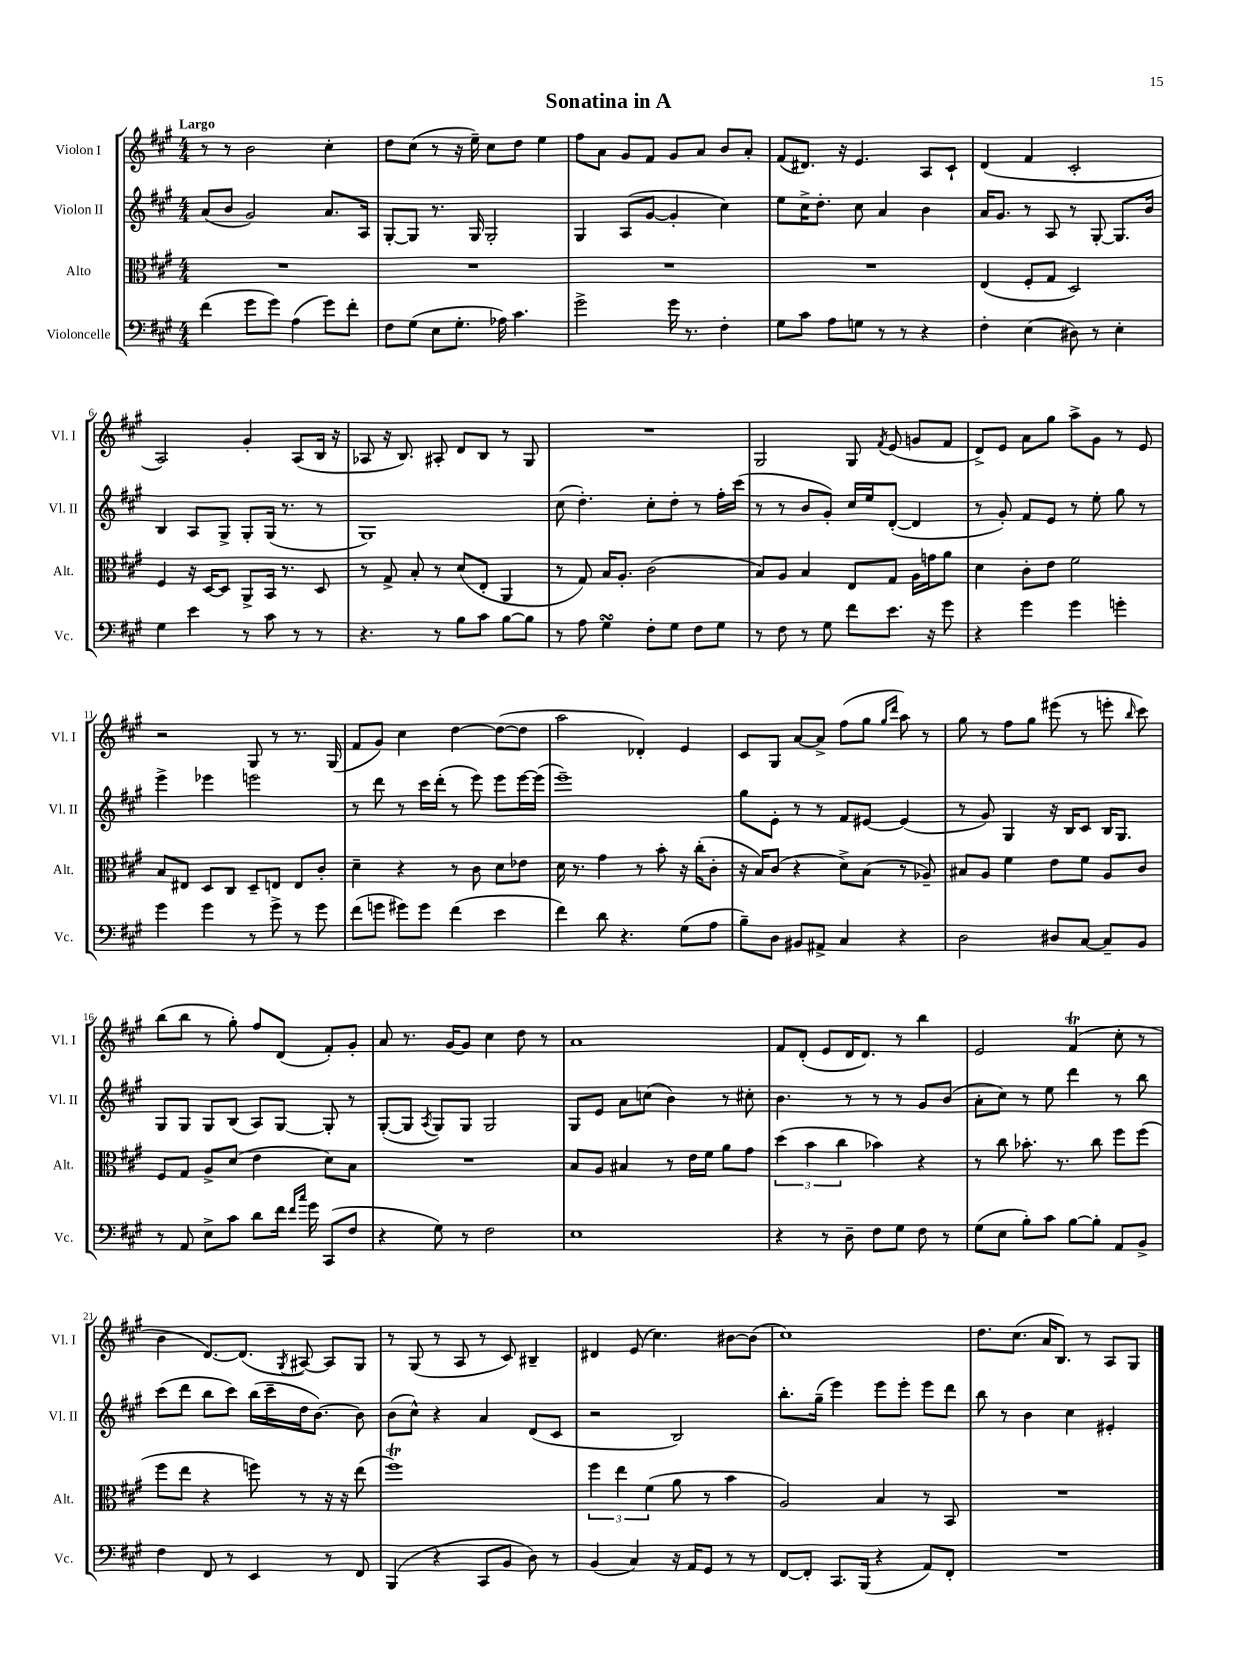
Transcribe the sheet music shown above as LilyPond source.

\header { title = "Sonatina in A" }
<<
\new StaffGroup <<
\new Staff = "s0" \with { instrumentName = "Violon I" shortInstrumentName = "Vl. I" } {
    \clef treble \key a \major \numericTimeSignature \time 4/4 \tempo "Largo"
    \autoBeamOff r8 r8 b'2 cis''4-. |
    d''8[ cis''8]( r8 r16 e''16--) cis''8[ d''8] e''4 |
    fis''8[ a'8] gis'8[ fis'8] gis'8[ a'8] b'8[ a'8]-. |
    fis'8[( dis'8.]) r16 e'4. a8[ cis'8]-! |
    d'4( fis'4 cis'2-. |
    a2) gis'4-. a8[( b16] r16 |
    aes8 r16 b8.) ais8-. d'8[ b8] r8 gis8 |
    R1 |
    gis2 gis8 \acciaccatura { fis'8 } e'8( g'8[ fis'8] |
    d'8[->) e'8] a'8[ gis''8] a''8[-> gis'8] r8 e'8 |
    r2 gis8 r8 r8. gis16( |
    fis'8[ gis'8]) cis''4 d''4~ d''8[~( d''8] |
    a''2 des'4-.) e'4 |
    cis'8[ gis8] a'8[~ a'8]-> fis''8[( gis''8] \grace { gis''16[ d'''16] } a''8) r8 |
    gis''8 r8 fis''8[ gis''8] eis'''8( r8 e'''8-. \grace { b''16 } cis'''8) |
    b''8[( b''8] r8 gis''8-.) fis''8[ d'8]( fis'8[-.) gis'8]-. |
    a'8 r8. gis'16[~ gis'8] cis''4 d''8 r8 |
    a'1 |
    fis'8[ d'8]-.( e'8[ d'16 d'8.]) r8 b''4 |
    e'2 fis'4\trill( cis''8-. r8 |
    b'4 d'8.[~) d'8.]( \acciaccatura { gis8 } ais8~) ais8[ gis8] |
    r8 gis8( r8 a8 r8 cis'8) bis4-- |
    dis'4 e'8( cis''4.) bis'8[~ bis'8]( |
    cis''1) |
    d''8.[ cis''8.]( a'16[ b8.]) r8 a8[ gis8] \bar "|." |
}
\new Staff = "s1" \with { instrumentName = "Violon II" shortInstrumentName = "Vl. II" } {
    \clef treble \key a \major \numericTimeSignature \time 4/4
    \autoBeamOff a'8[( b'8] gis'2) a'8.[ a16] |
    gis8[~-. gis8] r8. gis16 gis2-. |
    gis4 a8[( gis'8]~ gis'4-. cis''4) |
    e''8[ cis''16-> d''8.]-. cis''8 a'4 b'4 |
    a'16[ gis'8.] r8 a8 r8 gis8~-. gis8.[ b'16] |
    b4 a8[ gis8]-> gis8[-. gis16]( r8. r8 |
    gis1) |
    cis''8( d''4.-.) cis''8[-. d''8]-. r8 fis''16[-. cis'''16]( |
    r8 r8 b'8[ gis'8]-.) cis''16[ e''16 d'8]~-.( d'4 |
    r8 gis'8-.) fis'8[ e'8] r8 e''8-. gis''8 r8 |
    e'''4-> ees'''4 e'''2 |
    r8 d'''8 r8 cis'''16[ d'''16]-.( r8 e'''8) e'''8[ e'''16~ e'''16]( |
    e'''1--) |
    gis''8[ e'8]-. r8 r8 fis'8[ eis'8]~ eis'4( |
    r8 gis'8) gis4 r16 b16[ cis'8] b16[ gis8.] |
    gis8[ gis8] gis8[ b8]( a8[) gis8]~ gis8-. r8 |
    gis8[~-.( gis8] \acciaccatura { a8 } gis8[) gis8] gis2 |
    gis8[ e'8] a'8[ c''8]( b'4) r8 cis''8-. |
    b'4. r8 r8 r8 gis'8[ b'8]( |
    a'8[-. cis''8]) r8 e''8 d'''4 r8 b''8 |
    cis'''8[( d'''8] b''8[ cis'''8]) b''16[( cis'''16-- d''16 b'8.]~) b'8 |
    b'8[( cis''8]-^) r4 a'4 d'8[( cis'8] |
    r2 b2) |
    b''8.[-. gis''16]--( e'''4) e'''8[ e'''8]-. e'''8[ d'''8] |
    b''8 r8 b'4 cis''4 eis'4-. \bar "|." |
}
\new Staff = "s2" \with { instrumentName = "Alto" shortInstrumentName = "Alt." } {
    \clef alto \key a \major \numericTimeSignature \time 4/4
    \autoBeamOff R1 |
    R1 |
    R1 |
    R1 |
    e4( fis8[-. gis8] d2) |
    fis4 r16 d16[~ d8] a,8[-> b,16] r8. d8 |
    r8 gis8-> b8-. r8 d'8[( e8]-. a,4 |
    r8 gis8) b16[ a8.]-. cis'2( |
    b8[) a8] b4 e8[ gis8] a16[ g'16 a'8] |
    d'4 cis'8[-. e'8] fis'2 |
    b8[ eis8] d8[ cis8] d8[-- e8] e8[ cis'8]-. |
    d'4-- r4 r8 cis'8 d'8[ ees'8] |
    d'16 r8. gis'4 r8 b'8-. r16 cis''16[-.( cis'8]-. |
    r16 b16[) cis'8]( r4 d'8[->) b8]( r8 aes8--) |
    bis8[ a8] fis'4 e'8[ fis'8] a8[ cis'8] |
    fis8[ gis8] a8[-> d'8]( e'4 d'8[) b8] |
    R1 |
    b8[ a8] bis4 r8 e'16[ fis'16] a'8[ gis'8] |
    \tuplet 3/2 { d''4( b'4 cis''4 } bes'4) r4 |
    r8 cis''8 bes'8.-. r8. cis''8 fis''8[ fis''8]( |
    fis''8[ e''8] r4 f''8) r8 r16 r16 e''8( |
    fis''1\trill) |
    \tuplet 3/2 { fis''4 e''4 fis'4( } a'8 r8 b'4 |
    a2) b4 r8 b,8 |
    R1 \bar "|." |
}
\new Staff = "s3" \with { instrumentName = "Violoncelle" shortInstrumentName = "Vc." } {
    \clef bass \key a \major \numericTimeSignature \time 4/4
    \autoBeamOff fis'4( gis'8[ gis'8]) a4( gis'8[) fis'8]-. |
    fis8[ gis8]( e8[ gis8.]-. aes16) cis'4. |
    gis'2-> gis'16 r8. fis4-. |
    gis8[ cis'8] a8[ g8] r8 r8 r4 |
    fis4-. e4( dis8) r8 e4-. |
    gis4 e'4 r8 cis'8 r8 r8 |
    r4. r8 b8[ cis'8] b8[~ b8] |
    r8 a8 gis4\turn fis8[-. gis8] fis8[ gis8] |
    r8 fis8 r8 gis8 fis'8[ e'8.] r16 gis'8 |
    r4 gis'4 gis'4 g'4-. |
    gis'4 gis'4 r8 gis'8-> r8 gis'8 |
    fis'8[( g'8] gis'8[) gis'8] fis'4( e'4 |
    fis'4) d'8 r4. gis8[( a8] |
    b8[--) d8] bis,8[ ais,8]-> cis4 r4 |
    d2 dis8[ cis8]~ cis8[-- b,8] |
    r8 a,8 e8[-> cis'8] d'8[ fis'16] \grace { fis'16[ cis''16] } gis'16 cis,8[( fis8] |
    r4 gis8) r8 fis2 |
    e1 |
    r4 r8 d8-- fis8[ gis8] fis8 r8 |
    gis8[( e8] b8[-.) cis'8] b8[~ b8]-. a,8[ b,8]-> |
    fis4 fis,8 r8 e,4 r8 fis,8 |
    b,,4( r4 cis,8[ b,8] d8) r8 |
    b,4( cis4) r16 a,16[ gis,8] r8 r8 |
    fis,8[~ fis,8]-. cis,8.[ b,,16]( r4 a,8[) fis,8]-. |
    R1 \bar "|." |
}
>>
>>
